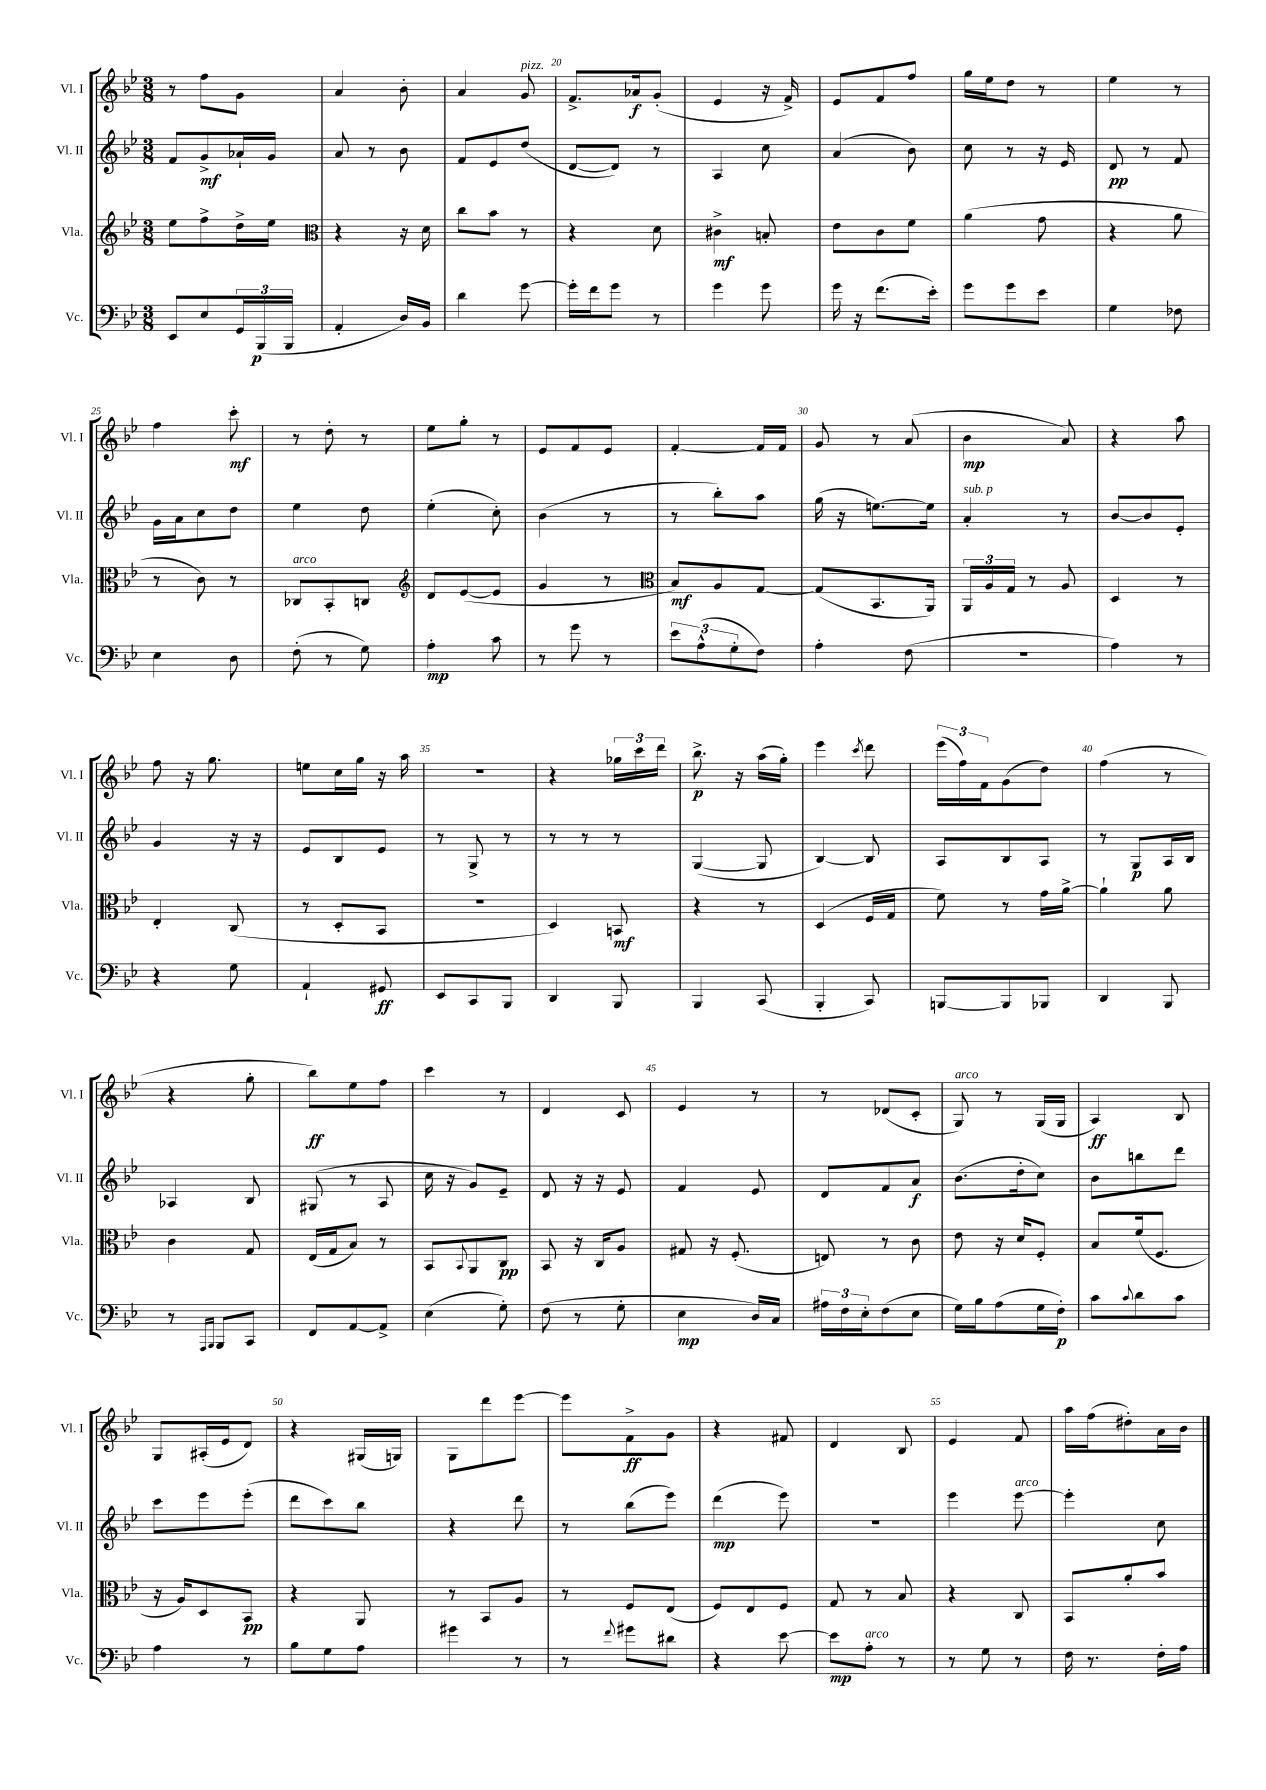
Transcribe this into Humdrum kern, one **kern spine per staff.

**kern	**kern	**kern	**kern
*staff4	*staff3	*staff2	*staff1
*clefF4	*clefG2	*clefG2	*clefG2
*k[b-e-]	*k[b-e-]	*k[b-e-]	*k[b-e-]
*M3/8	*M3/8	*M3/8	*M3/8
8EE-/L	8ee-\L	8f/L	8r
8E-/	8ff^\	8g^/	8ff\L
24GG/L	16dd^\L	16a-`/L	8g\J
(24BBB-/	.	.	.
.	16ee-\JJ	16g/JJ	.
24BBB-/JJ	.	.	.
=	=	=	=
*	*clefC3	*	*
4AA'/	4r	8a/	4a/
.	.	8r	.
16D/LL)	16r	8b-\	8b-'\
16BB-/JJ	16d\	.	.
=	=	=	=
4d\	8cc\L	8f/L	4a/
.	8b-\J	8e-/	.
[8g\	8r	(8dd/J	8g/
=	=	=	=
16g'\]LL	4r	[8d/L	8.f^/L
16f\J	.	.	.
8g\J	.	8d/]J)	.
.	.	.	16a-/k
8r	8d\	8r	(8g'/J
=	=	=	=
4g\	4c#^\	4A/	4e-/
8g\	8B'/	8cc\	16r
.	.	.	16f^/)
=	=	=	=
16g\	8e-\L	(4a/	8e-/L
16r	.	.	.
(8.f\L	8c\	.	8f/
.	8f\J	8b-\)	8ff/J
16e-'\Jk)	.	.	.
=	=	=	=
8g\L	(4a\	8cc\	16gg\LL
.	.	.	16ee-\J
8g\	.	8r	8dd\J
8e-\J	8g\	16r	8r
.	.	16e-/	.
=	=	=	=
4G\	4r	8d/	4ee-\
.	.	8r	.
8F-\	8a\	8f/	8r
=	=	=	=
4E-\	8r	16g\LL	4ff\
.	.	16a\J	.
.	8c\)	8cc\	.
8D\	8r	8dd\J	8ccc'\
=	=	=	=
(8F'\	8C-/L	4ee-\	8r
8r	8BB-'/	.	8dd'\
8G\)	8C/J	8dd\	8r
=	=	=	=
*	*clefG2	*	*
4A'\	8d/L	(4ee-'\	8ee-\L
.	([8e-/	.	8gg'\J
8c\	8e-/]J	8cc'\)	8r
=	=	=	=
8r	4g/	(4b-\	8e-/L
8g\	.	.	8f/
8r	8r	8r	8e-/J
=	=	=	=
*	*clefC3	*	*
12e-\L	8B-/L)	8r	[4f'/
(12A^^\	.	.	.
.	8A/	8bb-'\L)	.
12G'\	.	.	.
8F\J)	[8G/J	8aa\J	16f/]LL
.	.	.	16f/JJ
=	=	=	=
4A'\	(8G/]L	(16gg\	8g/
.	.	16r	.
.	8.BB-/	[8.ee\L)	8r
(8F\	.	.	(8a/
.	16AA/Jk)	16ee\]Jk	.
=	=	=	=
4.r	24AA/LL	4a'/	4b-\
.	24A/	.	.
.	24G/JJ	.	.
.	8r	.	.
.	8A/	8r	8a/)
=	=	=	=
4A\)	4D/	[8b-/L	4r
.	.	8b-/]	.
8r	8r	8e-'/J	8aa\
=	=	=	=
4r	4E-'/	4g/	8ff\
.	.	.	16r
.	.	.	8.gg\
8G\	(8C/	16r	.
.	.	16r	.
=	=	=	=
4AA`/	8r	8e-/L	8ee\L
.	8D'/L	8B-/	16cc\L
.	.	.	16gg\JJ
8GG#/	8BB-/J	8e-/J	16r
.	.	.	16aa\
=	=	=	=
8EE-/L	4.r	8r	4.r
8CC/	.	8G^/	.
8BBB-/J	.	8r	.
=	=	=	=
4DD/	4D/)	8r	4r
.	.	8r	.
8BBB-/	8BB/	8r	24gg-\LL
.	.	.	24ccc\
.	.	.	24ddd\JJ
=	=	=	=
4BBB-/	4r	([4G/	8.bb-^\
.	.	.	16r
(8CC/	8r	8G/]	(16aa\LL
.	.	.	16gg'\JJ)
=	=	=	=
4BBB-'/	(4D/	[4B-/)	4eee-\
.	.	.	8qccc/
8CC/)	16F/LL	8B-/]	8ddd\
.	16G/JJ	.	.
=	=	=	=
[8BBB/L	8f\)	8A/L	(24eee-\LL
.	.	.	24ff\)
.	.	.	24f\J
8BBB/]	8r	8B-/	(8g\
8BBB-/J	16g\LL	8A/J	8dd\J)
.	[16a^\JJ	.	.
=	=	=	=
4DD/	4a`\]	8r	(4ff\
.	.	8G/L	.
8BBB-/	8a\	16A/L	8r
.	.	16B-/JJ	.
=	=	=	=
8r	4c\	4A-/	4r
16qqAAA/LL	.	.	.
16qqBBB-/JJ	.	.	.
8BBB-/L	.	.	.
8CC/J	8G/	8B-/	8gg'\
=	=	=	=
8FF/L	(16E-/LL	(8G#/	8bb-\L)
.	16G/J	.	.
[8AA/	8B-/J)	8r	8ee-\
8AA^/]J	8r	8A/	8ff\J
=	=	=	=
(4E-\	8BB-/L	16cc\	4ccc\
.	.	16r	.
.	8qqBB-/	.	.
.	8AA/	8g/L)	.
8G'\)	8C/J	8e-~/J	8r
=	=	=	=
(8F\	8BB-/	8d/	4d/
8r	16r	16r	.
.	16C/LK	16r	.
8G'\	8A/J	8e-/	8c/
=	=	=	=
4E-\	8G#/	4f/	4e-/
.	16r	.	.
.	(8.F'/	.	.
16D/LL)	.	8e-/	8r
16C/JJ	.	.	.
=	=	=	=
24A#\LL	8E/)	8d/L	8r
24F\	.	.	.
24E-'\J	.	.	.
(8F\	8r	8f/	(8d-/L
8E-\J	8c\	8a/J	8c'/J
=	=	=	=
16G\LL)	8e-\	(8.b-\L	8G/)
16B-\J	.	.	.
(8A\	16r	.	8r
.	16d/LK	16dd'\k	.
16G\L	8F'/J	8cc\J)	(16G/LL
16F'\JJ)	.	.	16G/JJ
=	=	=	=
8c\L	8B-/L	8b-\L	4A/)
8qqc/	.	.	.
8d\	(16f/k	8bb\	.
.	8.F/J	.	.
8c\J	.	8ddd\J	8B-/
=	=	=	=
4A\	16r	8ccc\L	8G/L
.	16A/LK)	.	.
.	8D/	8eee-\	(16A#'/L
.	.	.	16e-/J
8r	8BB-/J	(8eee-'\J	8d/J)
=	=	=	=
8B-\L	4r	8ddd\L	4r
8G\	.	8ccc\)	.
8A\J	8AA/	8bb-\J	(16G#/LL
.	.	.	16G/JJ)
=	=	=	=
4g#\	8r	4r	8G\L
.	8BB-/L	.	8ddd\
8r	8A/J	8ddd\	[8eee-\J
=	=	=	=
8r	8r	8r	8eee-\]L
8qqf/	.	.	.
8g#\L	8F/L	(8bb-\L	8f^\
8d#\J	(8E-/J	8eee-\J)	8g\J
=	=	=	=
4r	8F/L)	(4ddd\	4r
.	8E-/	.	.
[8e-\	8F/J	8eee-\)	8f#/
=	=	=	=
8e-\]L	8G/	4.r	4d/
8A'\J	8r	.	.
8r	8B-/	.	8B-/
=	=	=	=
8r	4r	4eee-\	4e-/
8G\	.	.	.
8r	8C/	[8eee-\	8f/
=	=	=	=
16F\	8BB-/L	4eee-'\]	16aa\LL
8.r	.	.	(16ff\J
.	8a'/	.	8dd#'\)
16F'\LL	8b-/J	8cc\	16a\L
16A\JJ	.	.	16b-\JJ
==	==	==	==
*-	*-	*-	*-
